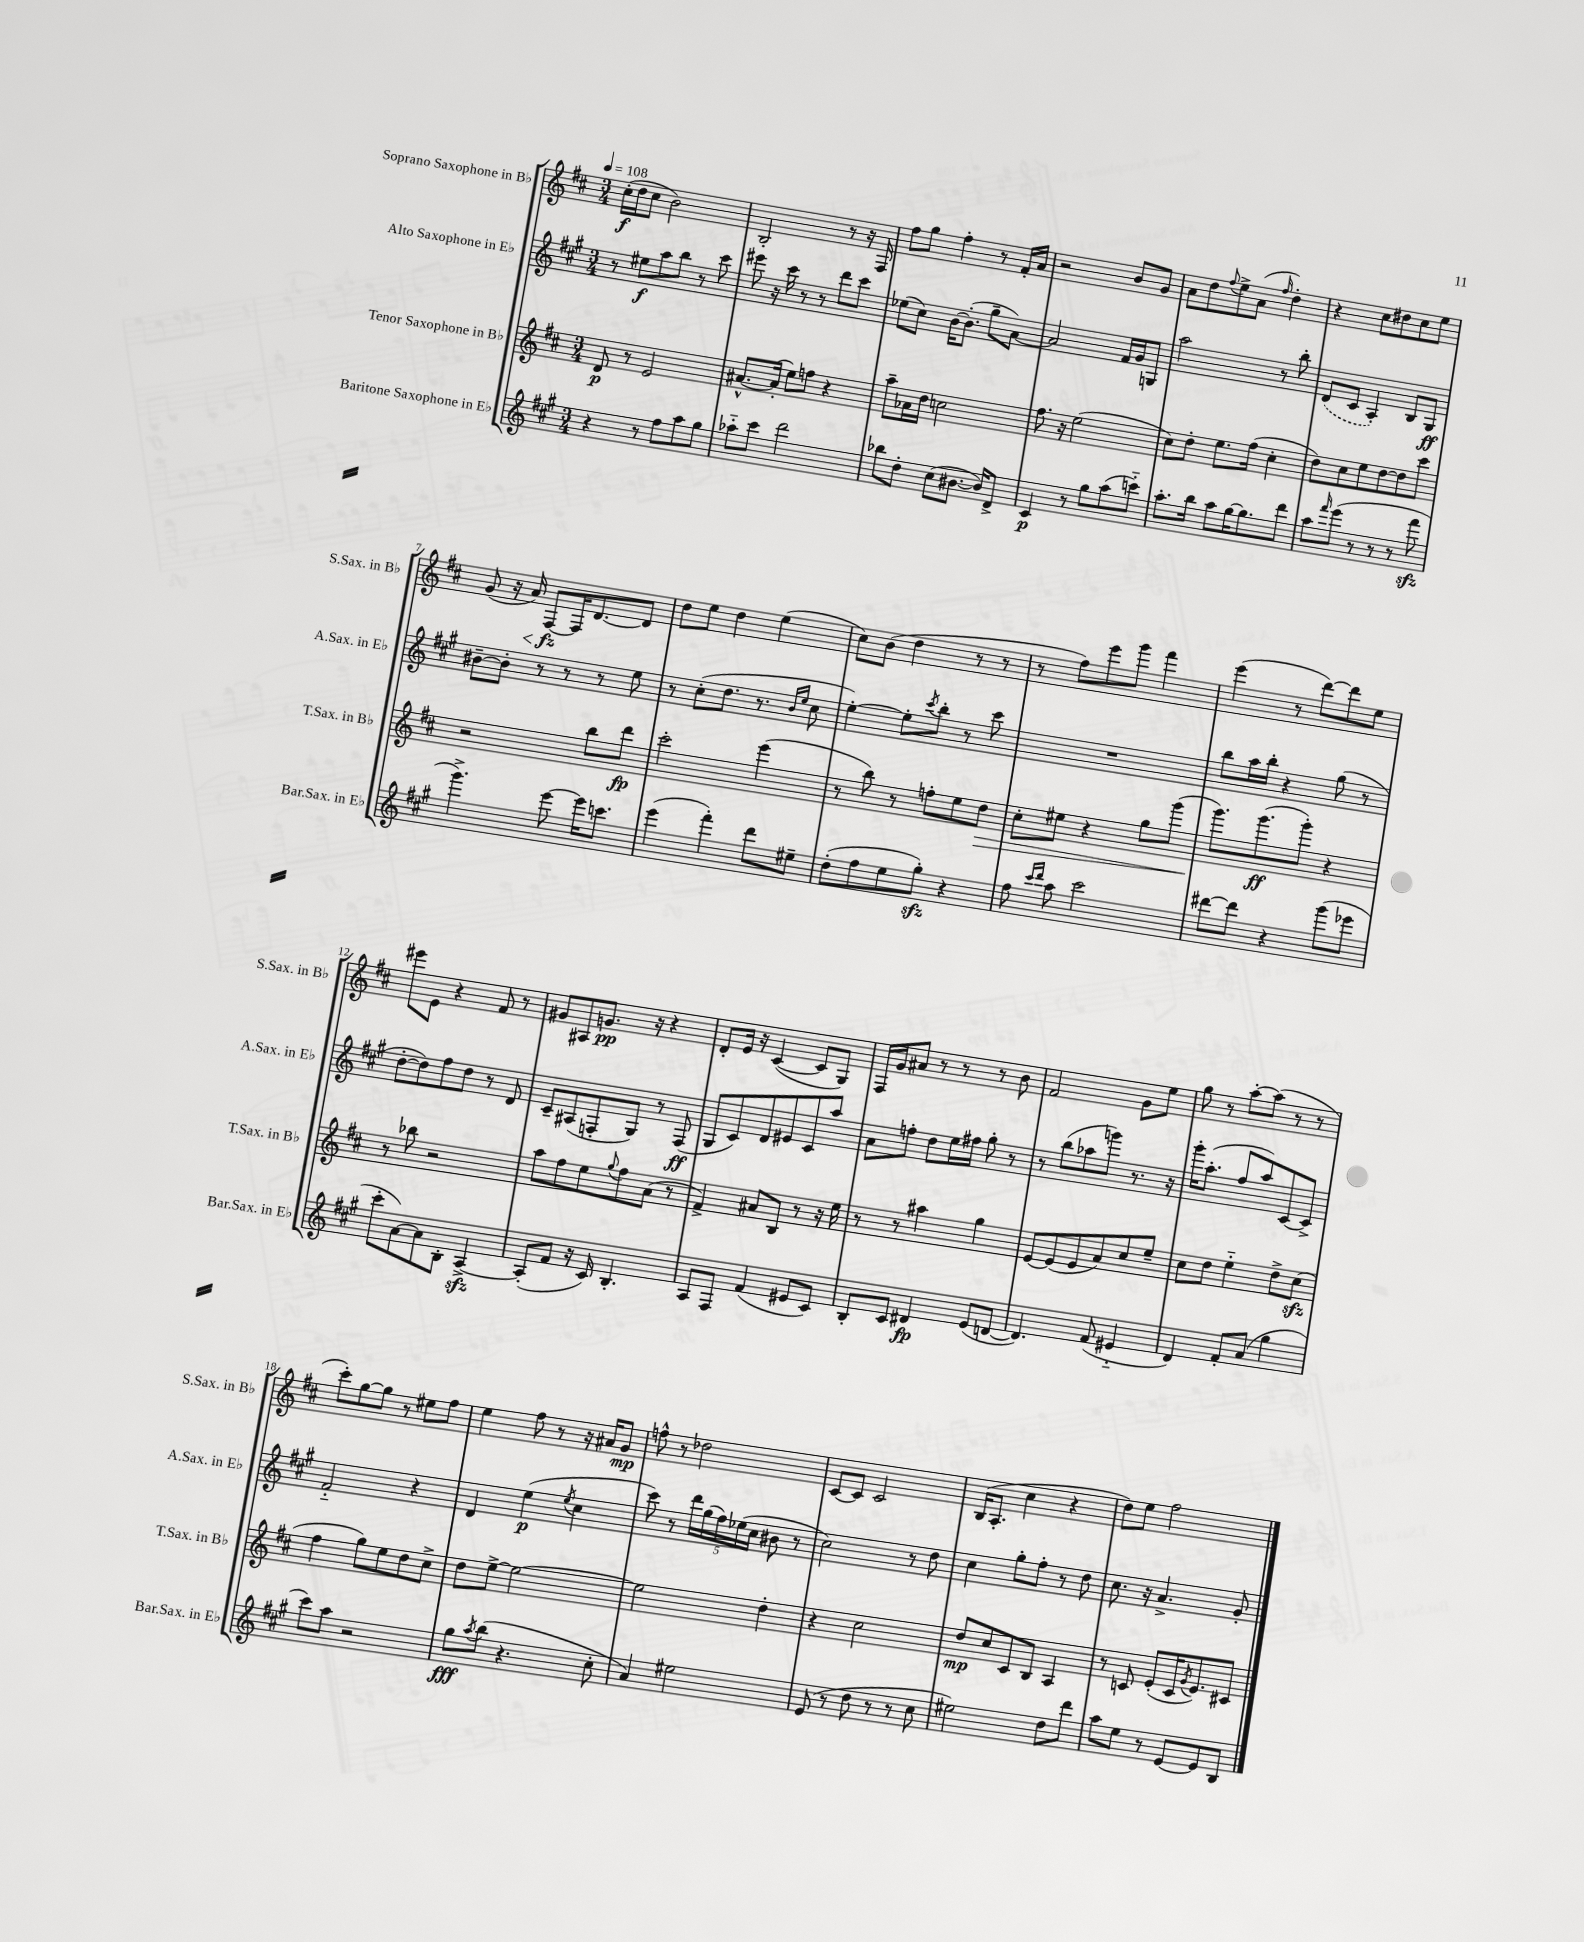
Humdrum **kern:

**kern	**kern	**kern	**kern
*staff4	*staff3	*staff2	*staff1
*clefG2	*clefG2	*clefG2	*clefG2
*k[f#c#g#]	*k[f#c#]	*k[f#c#g#]	*k[f#c#]
*M3/4	*M3/4	*M3/4	*M3/4
*MM108	*MM108	*MM108	*MM108
4r	8d	8r	(16cc#'
.	.	.	16dd
.	8r	8ee#	8cc#
8r	2e	8aa	2b)
8ff#	.	8bb	.
8aa	.	8r	.
8gg#	.	8ccc#	.
=	=	=	=
8aa-'~	[8.a#^^	8eee#	2B'
8ccc#	.	16r	.
.	(16a#']	16ccc#	.
2ddd	8ee)	8r	.
.	8ff	8r	.
.	4r	8ddd	8r
.	.	8ccc#	16r
.	.	.	16F#
=	=	=	=
8bb-	8aa~	(8ee-	8ff#
8dd'	16a-	8cc#)	8gg
.	16dd	.	.
(8cc#	2cc	[16b	4ff#'
.	.	(8.b']	.
[8.b#	.	.	.
.	.	8gg#~	8r
16b#])	.	.	.
8d^	.	[8a)	16f#'
.	.	.	16a
=	=	=	=
4c#	8.ff#	2a]	2r
.	16r	.	.
8r	(2ee	.	.
8gg#	.	.	.
(8aa	.	16f#	8b
.	.	16g#	.
8ccc'~)	.	8G	8g
=	=	=	=
8.aa'	8cc#)	2aa	8a
.	8dd'	.	8dd
16bb	.	.	.
.	.	.	8qqff#
8aa	8.ee	.	8ee^
[16gg#	.	.	(8a
8.gg#]	(16ff#	.	.
.	.	.	16qqff#
.	4cc#'	8r	4dd')
8ddd	.	8bb'	.
=	=	=	=
8aa	8dd)	(8d	4r
16qqfff#	.	.	.
(8eee	8cc#	8c#	.
8r	8ee	4A')	8cc#
8r	[8dd	.	8dd#
8r	8dd]	8B	8cc#
8fff#	8ccc#	8G#	8ee
=	=	=	=
4.ggg#^)	2r	[8b#~	(8g
.	.	8b#']	16r
.	.	.	16a)
.	.	8r	[8F#
[8eee	.	8r	16F#]
.	.	.	[8.d
16eee]	8bb	8r	.
8.ccc	.	.	.
.	8ddd	8ee	8d]
=	=	=	=
(4eee	2ccc#'	8r	8dd
.	.	(8cc#'	8ee
4fff#')	.	8.dd	4dd
.	.	8.r	.
8ddd	(4eee	.	(4ee
.	.	16qqb	.
.	.	16qqee	.
8ee#~	.	8cc#	.
=	=	=	=
(8dd'	8r	[4ee')	8cc#)
8ff#	8bb)	.	(8b
8ee	8r	8ee']	4dd
.	.	8qccc#	.
8gg#')	8ff'	8bb'	.
4r	8ee	8r	8r
.	8dd	8ccc#	8r
=	=	=	=
8ff#	8cc#'	2.r	8r
16qqccc#	.	.	.
16qqddd	.	.	.
8aa	8ee#	.	8ff#)
2ccc#	4r	.	8eee
.	.	.	8ggg
.	8gg	.	4fff#
.	(8ggg	.	.
=	=	=	=
[8ddd#	8.ggg)	8bb	(4eee
8ddd#]	.	16aa	.
.	(8.ggg	16bb'	.
4r	.	4r	8r
.	8ggg')	.	[8ddd)
(8ggg#	4r	(8gg#	8ddd]
8eee-	.	8r	8ee
=	=	=	=
8ccc#'	8r	[8dd'	8eee#
[8a)	8bb-	8dd])	8e
8a]	2r	8ff#	4r
8B'	.	8dd	.
[4A^	.	8r	8f#
.	.	8d	8r
=	=	=	=
(8A']	8aa	8c#~	8g#
8f#	8ff#	(8A#	8A#
16r	8ee	8F'	8.g
16c#)	.	.	.
.	8qqgg	.	.
4.B'	8ff#	8G#)	.
.	.	.	16r
.	(8a	8r	4r
.	8r	(8F	.
=	=	=	=
8A	4f#^)	8G#	8d'
8F#	.	8c#)	16e
.	.	.	16r
(4f#	8a#	8d	([4c#
.	8B	8e#	.
8e#	8r	8c#	8c#]
8c#)	16r	8aa	8G)
.	16ee	.	.
=	=	=	=
8B'	8r	8a	16F#
.	.	.	16g
8c#	8r	8ff'	8a#
4d#	4aa#	8dd	8r
.	.	16ee	8r
.	.	16ff#	.
(8e	4gg	8gg#'	8r
[8d	.	8r	8b
=	=	=	=
4.d])	[8e	8r	2f#
.	(8e]	(8bb	.
.	8e	8aa-	.
(8f#	8a)	8ggg)	.
4e#'~	8cc#	8.r	8g
.	8ee~	.	8ee
.	.	16r	.
=	=	=	=
4d)	8cc#	16ggg#'	8gg
.	.	(8.aa'	.
.	8dd	.	8r
8f#'	4ee'~	8ff#	[8aa'
(8a	.	8aa)	(8aa]
4gg#	8dd^	[8c#	8r
.	(8cc#	8c#^]	8r
=	=	=	=
8ccc#)	4ff#	2f#'~	8ccc#')
8aa	.	.	[8gg
2r	8gg)	.	8gg]
.	8ee	.	8r
.	8dd	4r	8ee#
.	8cc#^	.	8ff#
=	=	=	=
8gg#	8dd	4d	4ee
8qaa	.	.	.
(8bb	[8ee^	.	.
4.r	2ee_	(4ee	8ff#
.	.	.	8r
.	.	8qee	.
.	.	4cc#	16r
.	.	.	16a#
8cc#'	.	.	8g
=	=	=	=
4a)	2ee]	8ccc#)	8ff^^
.	.	8r	8r
2ee#	.	20ddd	2dd-
.	.	(20gg#	.
.	.	20ff#)	.
.	.	(20ee-	.
.	.	20cc#	.
.	4dd'	8b#	.
.	.	8r	.
=	=	=	=
(8e	4r	2cc#)	[8c#
8r	.	.	8c#]
8dd	2cc#	.	2c#
8r	.	.	.
8r	.	8r	.
8cc#	.	8dd	.
=	=	=	=
2ee#)	8dd	4cc#	(16B
.	.	.	8.A'
.	8cc#	.	.
.	8c#	8gg#'	4cc#
.	8B	8ff#'	.
8dd	4A	8r	4r
8ddd	.	8dd	.
=	=	=	=
8aa	8r	8.cc#	8dd)
8ee	8c	.	8ee
.	.	16r	.
8r	(8e'	4.a^	2ff#
[8e	16c	.	.
.	8qg	.	.
.	8.e)	.	.
8e]	.	.	.
8B	8c#	8g#'	.
==	==	==	==
*-	*-	*-	*-
